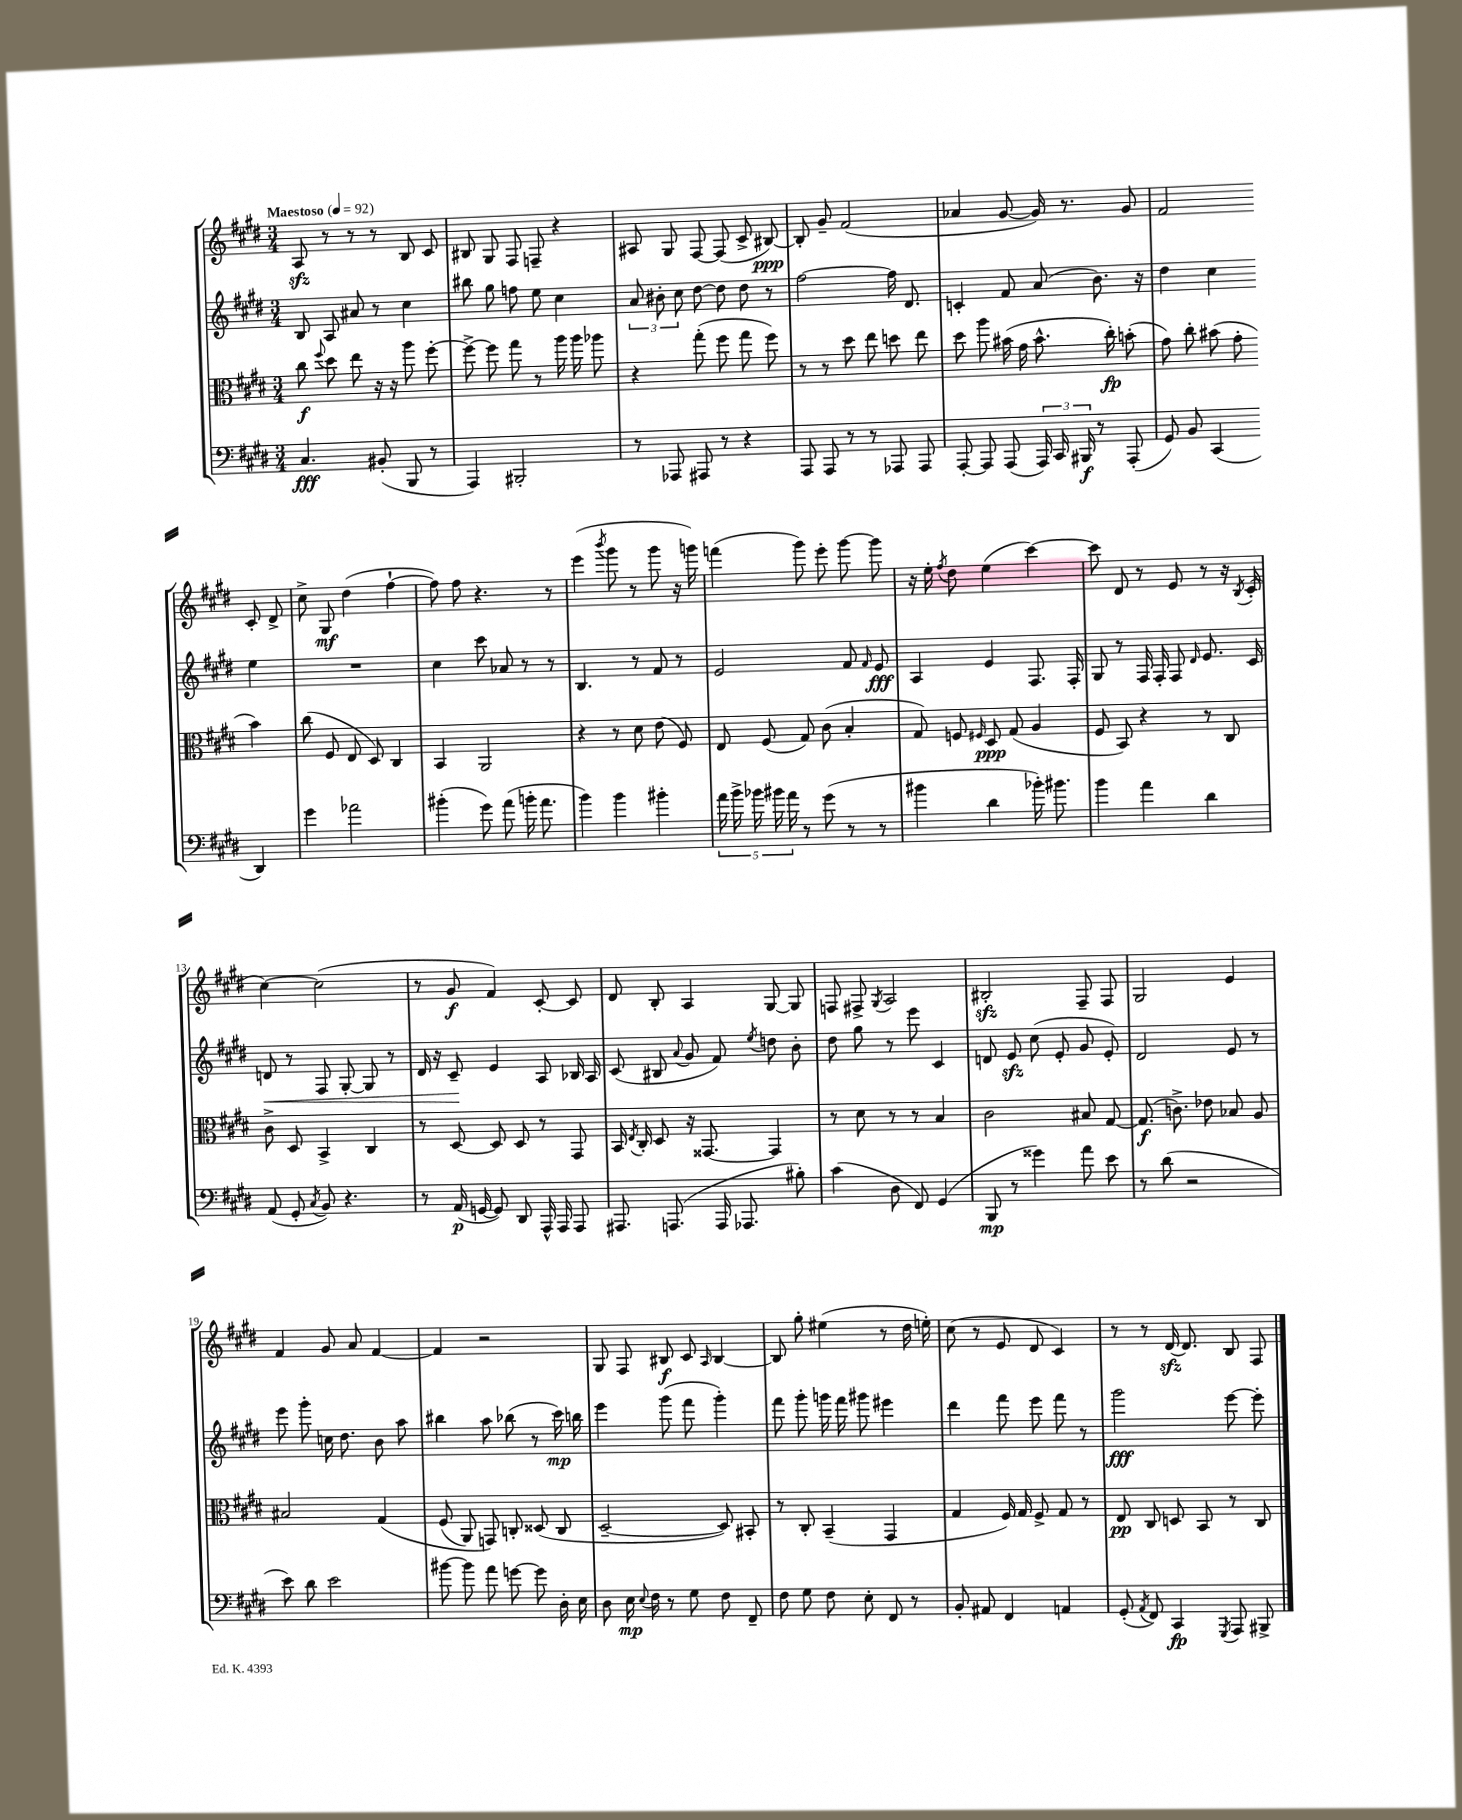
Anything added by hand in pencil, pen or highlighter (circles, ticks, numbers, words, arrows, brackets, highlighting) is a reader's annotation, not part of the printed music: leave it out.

**kern	**dynam	**kern	**dynam	**kern	**dynam	**kern	**dynam
*part4	*part4	*part3	*part3	*part2	*part2	*part1	*part1
*staff4	*staff4	*staff3	*staff3	*staff2	*staff2	*staff1	*staff1
*clefF4	*	*clefC3	*	*clefG2	*	*clefG2	*
*k[f#c#g#d#]	*	*k[f#c#g#d#]	*	*k[f#c#g#d#]	*	*k[f#c#g#d#]	*
*M3/4	*	*M3/4	*	*M3/4	*	*M3/4	*
*MM92	*	*MM92	*	*MM92	*	*MM92	*
=1	=1	=1	=1	=1	=1	=1	=1
!	!	!	!	!	!	!LO:TX:a:B:t=Maestoso	!
4.C#/	fff	8cc#\	f	8B/	.	8Azz/	.
.	.	8qqff#/	.	.	.	.	.
.	.	8dd#\	.	8A/	.	8r	.
.	.	8ee\	.	8a#X/	.	8r	.
(8BB#X'/	.	16r	.	8r	.	8r	.
.	.	16r	.	.	.	.	.
8BBB/	.	8aa\	.	4cc#\	.	8B/	.
8r	.	[8ff#'\	.	.	.	8c#/	.
=2	=2	=2	=2	=2	=2	=2	=2
4AAA/)	.	8ff#^\_	.	8bb#X\	.	8B#X/	.
.	.	8ff#\]	.	8gg#\	.	8G#/	.
2BBB#X'/	.	8gg#\	.	8ffn\	.	8F#/	.
.	.	8r	.	8ee\	.	8Fn~/	.
.	.	16aa\	.	4cc#\	.	4r	.
.	.	16aa\	.	.	.	.	.
.	.	8aa-X\	.	.	.	.	.
=3	=3	=3	=3	=3	=3	=3	=3
8r	.	4r	.	12a/	.	8A#X/	.
.	.	.	.	12b#X'\	.	.	.
8AAA-X/	.	.	.	.	.	8G#/	.
.	.	.	.	12cc#\	.	.	.
8AAA#X/	.	(8gg#'\	.	[8dd#\	.	[8F#/	.
8r	.	8ff#\	.	8dd#\]	.	(8F#/]	.
4r	.	8gg#\	.	8dd#\	.	8c#^/	.
.	.	8ff#\)	.	8r	.	[8B#X/)	ppp
=4	=4	=4	=4	=4	=4	=4	=4
8AAA/	.	8r	.	[2ff#\	.	8B#'/]	.
8AAA/	.	8r	.	.	.	8g#~/	.
8r	.	8dd#\	.	.	.	(2f#/	.
8r	.	8ee\	.	.	.	.	.
8AAA-X/	.	8ddn\	.	16ff#\]	.	.	.
.	.	.	.	8.d#/	.	.	.
8AAA-/	.	8ee\	.	.	.	.	.
=5	=5	=5	=5	=5	=5	=5	=5
[8AAA'/	.	8dd#\	.	4cn'/	.	4a-X/	.
8AAA/]	.	8aa\	.	.	.	.	.
(8AAA/	.	(16b#X\	.	8f#/	.	[8g#/	.
.	.	16g#\	.	.	.	.	.
24AAA/)	.	8.b#^^\	.	(8a/	.	16g#/])	.
24CC#/	.	.	.	.	.	.	.
.	.	.	.	.	.	8.r	.
24BBB#X/	f	.	.	.	.	.	.
8r	.	.	.	8.b\)	.	.	.
.	.	16cc#'\)	fp	.	.	.	.
(8AAA'/	.	(8bn'\	.	.	.	8g#/	.
.	.	.	.	16r	.	.	.
=6	=6	=6	=6	=6	=6	=6	=6
8GG#/)	.	8g#\)	.	4dd#\	.	2f#/	.
8BB/	.	8cc#'\	.	.	.	.	.
(4CC#/	.	(8b#X\	.	4cc#\	.	.	.
.	.	8g#'\	.	.	.	.	.
4DD#/)	.	4b#\)	.	4ee\	.	8c#'/	.
.	.	.	.	.	.	8d#^/	.
!!LO:LB:g=z
=7	=7	=7	=7	=7	=7	=7	=7
4g#\	.	(8cc#\	.	2.r	.	8cc#^\	.
.	.	8F#/	.	.	.	8G#/	mf
2a-X\	.	8E/	.	.	.	(4dd#\	.
.	.	8D#/)	.	.	.	.	.
.	.	4C#/	.	.	.	[4ff#`\	.
=8	=8	=8	=8	=8	=8	=8	=8
(4b#X'\	.	4BB/	.	4cc#\	.	8ff#\])	.
.	.	.	.	.	.	8ff#\	.
8g#\)	.	2AA/	.	8ccc#\	.	4.r	.
(8a\	.	.	.	8a-X/	.	.	.
16bn'\	.	.	.	8r	.	.	.
8.a\	.	.	.	.	.	.	.
.	.	.	.	8r	.	8r	.
=9	=9	=9	=9	=9	=9	=9	=9
4b\)	.	4r	.	4.B/	.	(4eee\	.
.	.	.	.	.	.	8qbbb/	.
4b\	.	8r	.	.	.	8ggg#\	.
.	.	8d#\	.	8r	.	8r	.
4b#X'\	.	(8e\	.	8f#/	.	8ggg#\	.
.	.	8F#/)	.	8r	.	16r	.
.	.	.	.	.	.	16gggn\)	.
=10	=10	=10	=10	=10	=10	=10	=10
20a\	.	8E/	.	2e/	.	(4fffn\	.
20b^\	.	.	.	.	.	.	.
20b-X\	.	.	.	.	.	.	.
.	.	(8F#/	.	.	.	.	.
20b#X\	.	.	.	.	.	.	.
20a\	.	.	.	.	.	.	.
8r	.	8G#/)	.	.	.	8ggg#\)	.
(8g#\	.	(8c#\	.	.	.	8eee'\	.
8r	.	4B'/	.	8f#/	.	[8ggg#\	.
.	.	.	.	16qqf#/	.	.	.
8r	.	.	.	8e/	fff	8ggg#\]	.
=11	=11	=11	=11	=11	=11	=11	=11
4b#X\	.	8G#/)	.	4A/	.	16r	.
.	.	.	.	.	.	16ee'\	.
.	.	.	.	.	.	8qff#/	.
.	.	8Fn/	.	.	.	8dd#\	.
.	.	16qqF#X/	.	.	.	.	.
4d#\	.	8D#/	ppp	4e/	.	(4ee\	.
.	.	(8G#/	.	.	.	.	.
16b-X'\)	.	4A/	.	8.F#/	.	[4ccc#\)	.
8.b#X\	.	.	.	.	.	.	.
.	.	.	.	16F#'/	.	.	.
=12	=12	=12	=12	=12	=12	=12	=12
4b\	.	8F#/	.	8G#/	.	8ccc#\]	.
.	.	8BB/)	.	8r	.	8d#/	.
4a\	.	4r	.	16F#/	.	8r	.
.	.	.	.	16F#'/	.	.	.
.	.	.	.	8F#/	.	8e/	.
.	.	.	.	16qqd#/	.	.	.
4d#\	.	8r	.	8.e/	.	8r	.
.	.	8C#/	.	.	.	16r	.
.	.	.	.	.	.	8qB/	.
.	.	.	.	16c#/	.	(16c#'/	.
!!LO:LB:g=z
=13	=13	=13	=13	=13	=13	=13	=13
!	!	!	!	!	!LO:HP:b	!	!
(8AA/	.	8c#^\	.	8dn/	<	[4cc#\)	.
8GG#'/	.	8D#/	.	8r	.	.	.
8qC#/	.	.	.	.	.	.	.
8BB/)	.	4BB^/	.	8F#/	.	(2cc#\]	.
4.r	.	.	.	[8G#'/	.	.	.
.	.	4C#/	.	8G#/]	.	.	.
.	.	.	.	8r	.	.	.
=14	=14	=14	=14	=14	=14	=14	=14
8r	.	8r	.	16d#/	.	8r	.
.	.	.	.	16r	.	.	.
(16AA/	p	[8D#/	.	8c#~/	.	8g#/	f
[16GGn/	.	.	.	.	.	.	.
8GG/])	.	8D#/]	.	4e/	[	4f#/)	.
8DD#/	.	8D#/	.	.	.	.	.
16AAA^^/	.	8r	.	8A/	.	[8c#'/	.
16AAA/	.	.	.	.	.	.	.
8AAA/	.	8GG#/	.	16B-X/	.	8c#/]	.
.	.	.	.	16A/	.	.	.
=15	=15	=15	=15	=15	=15	=15	=15
8.AAA#X/	.	16BB/	.	(8c#/	.	8d#/	.
.	.	8qE/	.	.	.	.	.
.	.	16C#'/	.	.	.	.	.
.	.	8D#/	.	8B#X/	.	8B'/	.
(8.AAAn/	.	.	.	.	.	.	.
.	.	.	.	8qqa/	.	.	.
.	.	16r	.	8g#/	.	4A/	.
.	.	[8.GG##X/	.	.	.	.	.
16AAA/	.	.	.	8f#/)	.	.	.
8.AAA-X/	.	.	.	.	.	.	.
.	.	.	.	8qee/	.	.	.
.	.	4GG##/]	.	8ddn\	.	[8G#/	.
8B#X'\)	.	.	.	8b'\	.	8G#/]	.
=16	=16	=16	=16	=16	=16	=16	=16
(4c#\	.	8r	.	8dd#\	.	8Fn/	.
.	.	8d#\	.	8gg#\	.	8F#X^/	.
.	.	.	.	.	.	8qG#/	.
8D#\	.	8r	.	8r	.	2A/	.
8FF#/)	.	8r	.	8eee\	.	.	.
(4GG#/	.	4B/	.	4c#/	.	.	.
=17	=17	=17	=17	=17	=17	=17	=17
8BBB/	mp	2c#\	.	8dn/	.	2B#Xzz'/	.
8r	.	.	.	8ezz/	.	.	.
4g##X\)	.	.	.	(8cc#\	.	.	.
.	.	.	.	8e'/	.	.	.
8a\	.	8B#X/	.	8g#/	.	8F#~/	.
8e\	.	[8G#/	.	8e'/)	.	8F#/	.
=18	=18	=18	=18	=18	=18	=18	=18
8r	.	(8.G#/]	f	2d#/	.	2G#/	.
(8d#\	.	.	.	.	.	.	.
.	.	8.cn^\)	.	.	.	.	.
2r	.	.	.	.	.	.	.
.	.	8e-X\	.	.	.	.	.
.	.	8B-X/	.	8e/	.	4e/	.
.	.	8A/	.	8r	.	.	.
!!LO:LB:g=z
=19	=19	=19	=19	=19	=19	=19	=19
8e\)	.	2B#X/	.	8eee\	.	4f#/	.
8d#\	.	.	.	8ggg#'\	.	.	.
2e\	.	.	.	16ccn\	.	8g#/	.
.	.	.	.	8.dd#\	.	.	.
.	.	.	.	.	.	8a/	.
.	.	(4G#/	.	8b\	.	[4f#/	.
.	.	.	.	8aa\	.	.	.
=20	=20	=20	=20	=20	=20	=20	=20
[8b#X\	.	(8F#/	.	4bb#X\	.	4f#/]	.
8b#\]	.	8AA/)	.	.	.	.	.
8a\	.	8GGn/)	.	8aa\	.	2r	.
[8gn\	.	8Cn'/	.	(8bb-X\	.	.	.
8g\]	.	(8D##X/	.	8r	.	.	.
16D#'\	.	8C/	.	16ccc#\)	mp	.	.
16E\	.	.	.	16bbn\	.	.	.
=21	=21	=21	=21	=21	=21	=21	=21
8D#\	.	[2D#~/	.	4eee\	.	8G#/	.
16E\	mp	.	.	.	.	8F#/	.
8qqE/	.	.	.	.	.	.	.
16F#\	.	.	.	.	.	.	.
8r	.	.	.	(8ggg#\	.	8B#X/	f
8G#\	.	.	.	8fff#\	.	8c#/	.
.	.	.	.	.	.	16qqA/	.
8F#\	.	8D#/])	.	4ggg#'\)	.	[4B#/	.
8FF#~/	.	8BB#X'/	.	.	.	.	.
=22	=22	=22	=22	=22	=22	=22	=22
8F#\	.	8r	.	8fff#\	.	8B#/]	.
8G#\	.	8C#'/	.	8ggg#'\	.	8gg#'\	.
8F#\	.	(4BB~/	.	16gggn\	.	(4ee#X\	.
.	.	.	.	16fff#\	.	.	.
8E'\	.	.	.	8ggg#X\	.	.	.
8FF#/	.	4GG#/	.	4eee#X\	.	8r	.
8r	.	.	.	.	.	16dd#\	.
.	.	.	.	.	.	16een'\)	.
=23	=23	=23	=23	=23	=23	=23	=23
8BB'/	.	4G#/	.	4ddd#\	.	(8cc#\	.
8AA#X/	.	.	.	.	.	8r	.
4FF#/	.	16F#/)	.	8fff#\	.	8e/	.
.	.	16G#/	.	.	.	.	.
.	.	8F#^/	.	8eee\	.	8d#/	.
4AAn/	.	8G#/	.	8fff#\	.	4c#/)	.
.	.	8r	.	8r	.	.	.
=24	=24	=24	=24	=24	=24	=24	=24
(8GG#'/	.	8E/	pp	2ggg#\	fff	8r	.
8qAA/	.	.	.	.	.	.	.
8FF#/)	.	8C#/	.	.	.	8r	.
4CC#/	fp	8Dn/	.	.	.	[16d#zz/	.
.	.	.	.	.	.	8.d#/]	.
.	.	8BB/	.	.	.	.	.
8qGGG#/	.	.	.	.	.	.	.
8AAA/	.	8r	.	[8eee\	.	8B/	.
8BBB#X^/	.	8C#/	.	8eee'\]	.	8F#/	.
==	==	==	==	==	==	==	==
*-	*-	*-	*-	*-	*-	*-	*-
